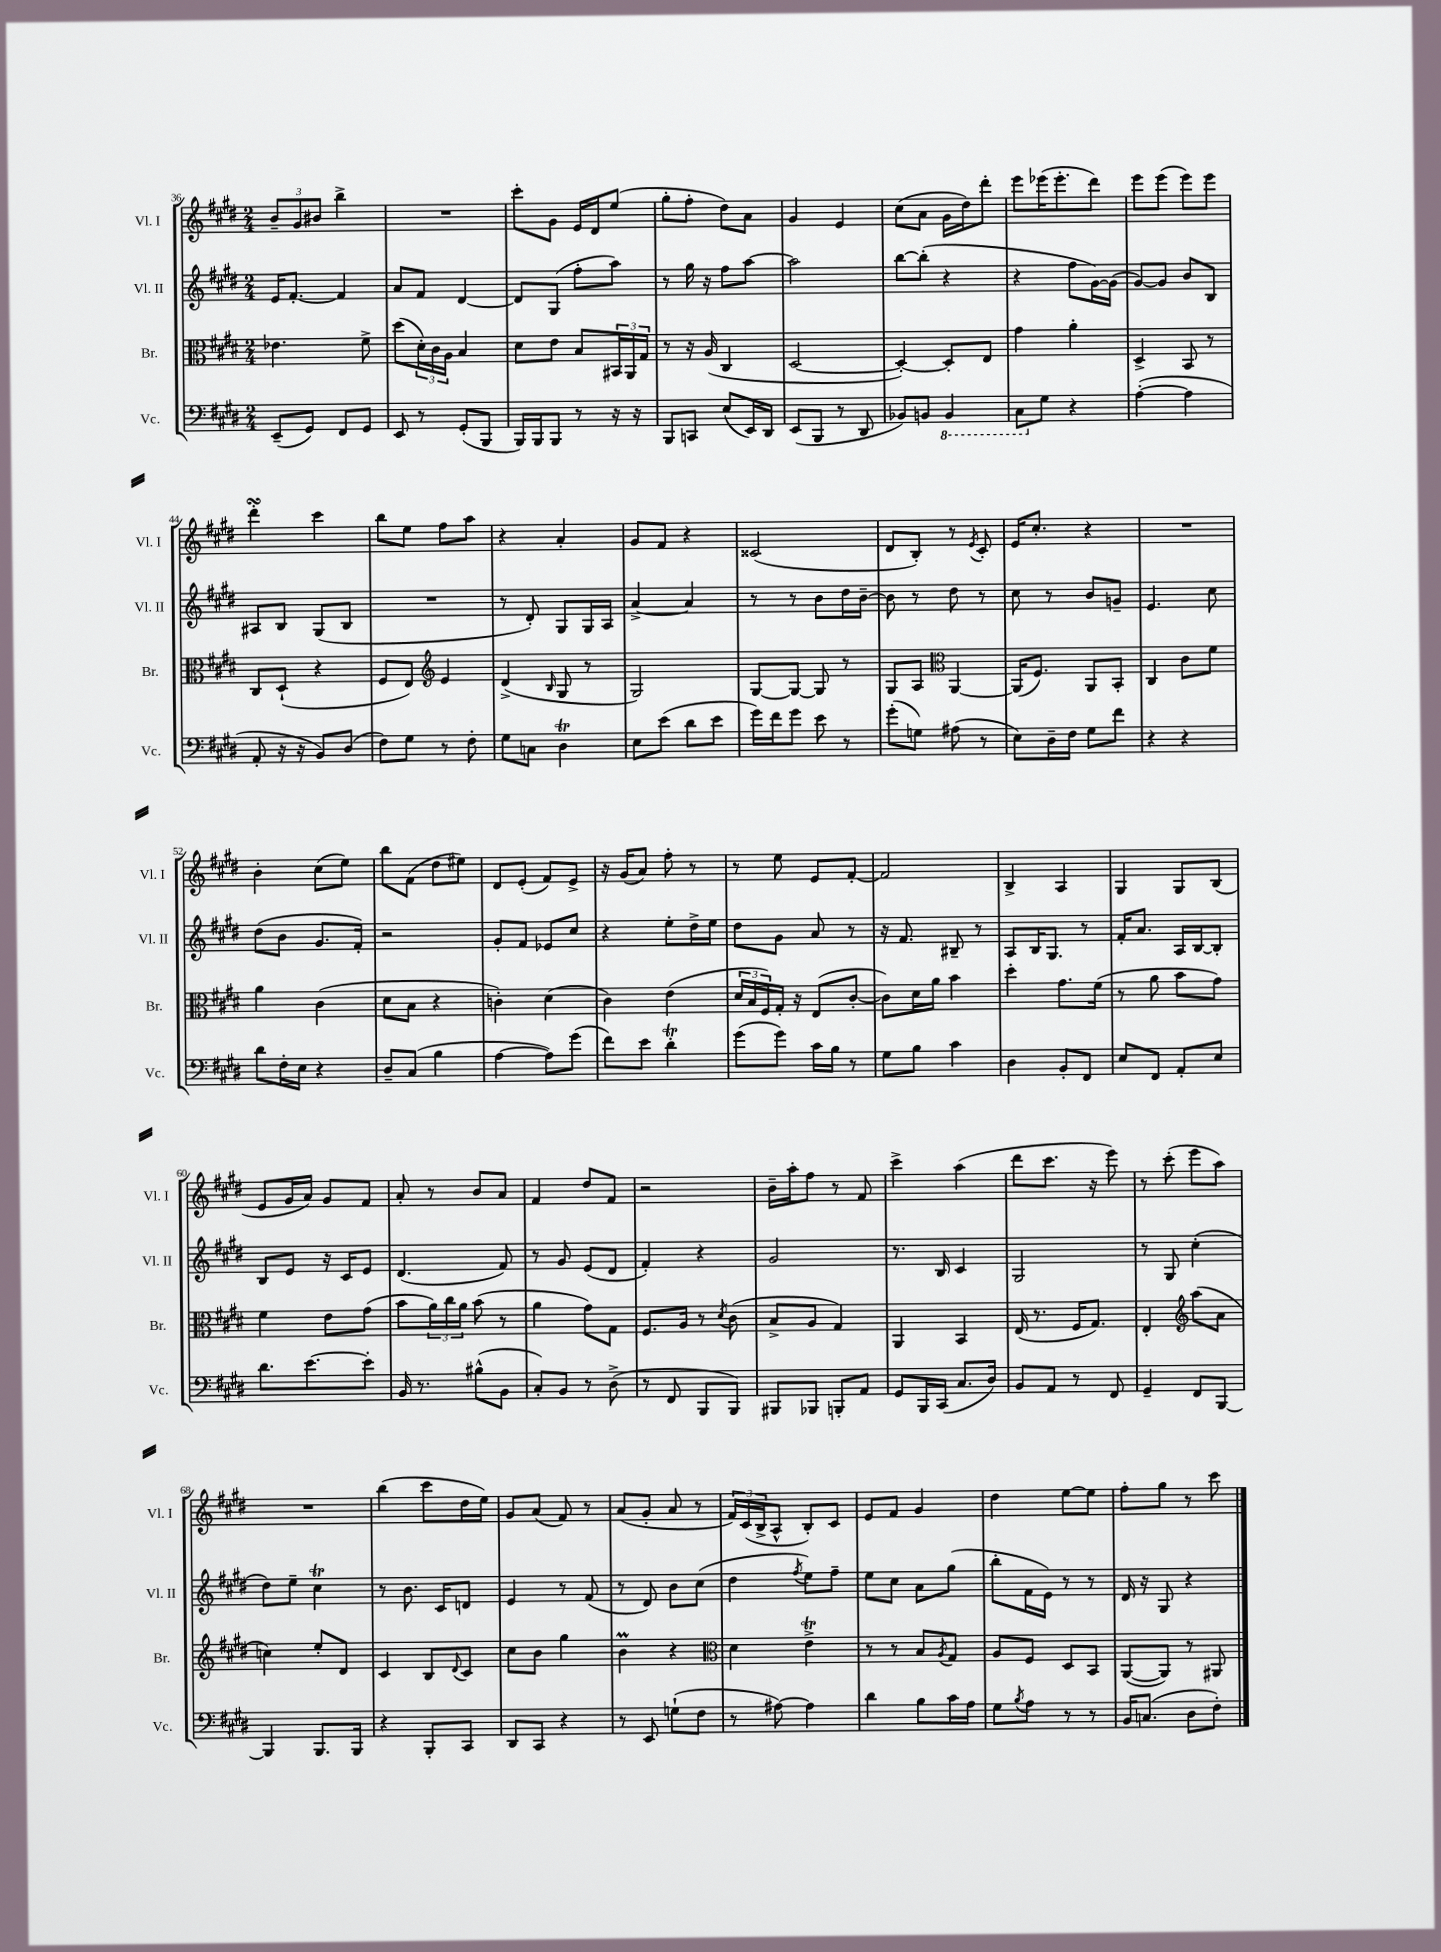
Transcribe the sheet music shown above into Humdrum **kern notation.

**kern	**kern	**kern	**kern
*part4	*part3	*part2	*part1
*staff4	*staff3	*staff2	*staff1
*I"Vc.	*I"Br.	*I"Vl. II	*I"Vl. I
*I'Vc.	*I'Br.	*I'Vl. II	*I'Vl. I
*clefF4	*clefC3	*clefG2	*clefG2
*k[f#c#g#d#]	*k[f#c#g#d#]	*k[f#c#g#d#]	*k[f#c#g#d#]
*M2/4	*M2/4	*M2/4	*M2/4
=36	=36	=36	=36
(8EE~/L	4.e-X\	16e/KL	12b~/L
.	.	[8.f#'/J	.
.	.	.	12g#/
8GG#/J)	.	.	.
.	.	.	12b#X/J
8FF#/L	.	4f#/]	4bb^\
8GG#/J	8f#^\	.	.
=37	=37	=37	=37
8EE/	(8dd#\L	8a/L	2r
8r	24d#'\L)	8f#/J	.
.	24c#\	.	.
.	24A\JJ	.	.
(8GG#'/L	4B/	[4d#/	.
8BBB/J	.	.	.
=38	=38	=38	=38
16BBB/LL)	8d#\L	8d#/L]	8ccc#'\L
16BBB/J	.	.	.
8BBB/J	8e\J	(8G#/J	8g#\J
8r	8B/L	8ff#'\L	16e/LL
.	.	.	16d#/J
16r	24BB#X/L	8aa\J)	(8ee/J
.	24AA/	.	.
16r	.	.	.
.	24G#/JJ	.	.
=39	=39	=39	=39
8BBB/L	8r	8r	8gg#'\L
8CCn/J	16r	16gg#\	8ff#'\J
.	(16A/	16r	.
(8E/L	4C#/	8ff#\L	8dd#\L)
16EE/L)	.	[8aa\J	8a\J
16DD#/JJ	.	.	.
=40	=40	=40	=40
(8EE/L	[2D#/	2aa\]	4g#/
8BBB/J	.	.	.
8r	.	.	4e/
8DD#/	.	.	.
=41	=41	=41	=41
8BB-X/L)	4D#'/_)	[8bb\L	(8cc#\L
8BBn/J	.	(8bb'\J]	8a\J
*8ba	*	*	*
4BBB/	8D#'/L]	4r	16g#\LL
.	.	.	16dd#\J)
.	8E/J	.	8ddd#'\J
=42	=42	=42	=42
8CC#\L	4g#\	4r	8eee\L
*X8ba	*	*	*
8G#\J	.	.	(16eee-X\K
.	.	.	8.eee-'\
4r	4a'\	8ff#\L	.
.	.	[16g#\L)	8ddd#\J)
.	.	(16g#\JJ]	.
=43	=43	=43	=43
([4A'\	4D#^/	[8g#/L)	8eee\L
.	.	8g#/J]	(8eee\J
4A\]	8BB/	8b/L	8eee\L)
.	8r	8B/J	8eee\J
!!LO:LB:g=z
=44	=44	=44	=44
8AA'/	8C#/L	8A#X/L	4ddd#sSsS'\
16r	(8D#`/J	8B/J	.
16r	.	.	.
8BB/L)	4r	(8G#/L	4ccc#\
(8D#/J	.	8B/J	.
=45	=45	=45	=45
8F#\L)	8F#/L	2r	8bb\L
8G#\J	8E/J)	.	8ee\J
*	*clefG2	*	*
8r	4e/	.	8ff#\L
8F#'\	.	.	8aa\J
=46	=46	=46	=46
8G#\L	(4d#^/	8r	4r
8Cn\J	.	8d#'/)	.
.	16qqB/	.	.
4D#t\	8G#/	8G#/L	4a'/
.	8r	16G#/L	.
.	.	16A/JJ	.
=47	=47	=47	=47
8E\L	2G#/)	[4a^/	8g#/L
(8e\J	.	.	8f#/J
8d#\L	.	4a/]	4r
8e\J	.	.	.
=48	=48	=48	=48
16g#\LL)	[8G#/L	8r	(2c##X/
16f#\J	.	.	.
8g#\J	8G#/J_	8r	.
8e\	8G#/]	8b\L	.
8r	8r	16dd#\L	.
.	.	[16b~\JJ	.
=49	=49	=49	=49
(8g#'\L	8G#/L	8b\]	8d#/L
8Gn\J)	8A/J	8r	8B'/J)
*	*clefC3	*	*
(8A#X\	[4AA/	8dd#\	8r
.	.	.	8qe/
8r	.	8r	8c#'/
=50	=50	=50	=50
8E\L)	(16AA/KL]	8cc#\	16e/KL
.	8.F#/J)	.	8.cc#'/J
16D#~\L	.	8r	.
16F#\JJ	.	.	.
8G#\L	8AA/L	8b/L	4r
8f#\J	8BB'/J	8gn~/J	.
=51	=51	=51	=51
4r	4C#/	4.e/	2r
4r	8c#\L	.	.
.	8f#\J	8cc#\	.
!!LO:LB:g=z
=52	=52	=52	=52
8d#\L	4a\	(8dd#\L	4b'\
16F#'\L	.	8b\J	.
16E\JJ	.	.	.
4r	(4c#\	8.g#/L	(8cc#\L
.	.	.	8ee\J)
.	.	16f#'/Jk)	.
=53	=53	=53	=53
8D#~/L	8d#\L	2r	8bb\L
(8C#/J	8B\J	.	(8f#\J
4B\	4r	.	8dd#\L
.	.	.	8ee#X\J)
=54	=54	=54	=54
[4A\	4cn'\)	8g#'/L	8d#/L
.	.	8f#/J	(8e'/J
8A\L])	(4d#\	8e-X/L	8f#/L)
(8g#\J	.	8cc#/J	8e^/J
=55	=55	=55	=55
8f#\L)	4c#\)	4r	16r
.	.	.	(16g#/KL
8e\J	.	.	8a/J)
4d#t'\	(4e\	8ee'\L	8ff#'\
.	.	16dd#^\L	8r
.	.	16ee\JJ	.
=56	=56	=56	=56
(8g#\L	24d#/LL	8dd#\L	8r
.	24B/	.	.
.	24F#/)	.	.
8g#\J)	16G#'/JJ	8g#\J	8ee\
.	16r	.	.
16c#\LL	(8E/L	8a/	8e/L
16B\JJ	.	.	.
8r	[8c#'/J	8r	[8f#'/J
=57	=57	=57	=57
8G#\L	8c#\L])	16r	2f#/]
.	.	8.f#/	.
8B\J	16d#\L	.	.
.	16a\JJ	.	.
4c#\	4b\	8B#X~/	.
.	.	8r	.
=58	=58	=58	=58
4D#\	4dd#'\	8A/L	4B^/
.	.	16B/K	.
.	.	8.G#/J	.
8BB'/L	8.g#\L	.	4A/
8FF#/J	.	8r	.
.	(16f#\Jk	.	.
=59	=59	=59	=59
8E/L	8r	16f#'/KL	4G#/
.	.	8.a/J	.
8FF#/J	8a\	.	.
8AA'/L	8b\L	16A/LL	8G#/L
.	.	[16B/J	.
8E/J	8g#\J)	8B'/J]	(8B/J
!!LO:LB:g=z
=60	=60	=60	=60
8.d#\L	4f#\	8B/L	8e/L
.	.	8e/J	16g#/L
[8.e\	.	.	16a/JJ)
.	8e\L	16r	8g#/L
.	.	16c#/KL	.
8e'\J]	(8g#\J	8e/J	8f#/J
=61	=61	=61	=61
16BB/	8b\L	(4.d#/	8a'/
8.r	.	.	.
.	24a\L)	.	8r
.	24cc#\	.	.
.	24a\JJ	.	.
(8B#X^^\L	(8b\	.	8b/L
8BB\J	8r	8f#/)	8a/J
=62	=62	=62	=62
8C#'/L)	4a\	8r	4f#/
8BB/J	.	8g#/	.
8r	8g#\L)	(8e/L	8dd#/L
(8D#^\	8G#\J	8d#/J	8f#/J
=63	=63	=63	=63
8r	8.F#/L	4f#'/)	2r
8FF#/	.	.	.
.	16A/Jk	.	.
8BBB/L	8r	4r	.
.	8qd#/	.	.
8BBB/J)	(8c#\	.	.
=64	=64	=64	=64
8BBB#X/L	8B^/L	2g#/	16b~\LL
.	.	.	16aa'\J
8BBB-X/J	8A/J	.	8ff#\J
8BBBn'/L	4G#/)	.	8r
8AA/J	.	.	8f#/
=65	=65	=65	=65
8GG#/L	4AA/	8.r	4ccc#^\
16BBB/L	.	.	.
(16CC#/JJ	.	16B/	.
8.C#/L	4BB/	4c#/	(4aa\
16D#/Jk)	.	.	.
=66	=66	=66	=66
8BB/L	(16E/	2G#/	8ddd#\L
.	8.r	.	.
8AA/J	.	.	8.ccc#\J
8r	16F#/KL	.	.
.	8.G#/J)	.	16r
8FF#/	.	.	8eee\)
=67	=67	=67	=67
4GG#~/	4E'/	8r	8r
.	.	8G#/	(8ccc#'\
*	*clefG2	*	*
8FF#/L	(8aa\L	(4cc#'\	8eee\L
[8BBB/J	8a\J	.	8aa\J)
!!LO:LB:g=z
=68	=68	=68	=68
4BBB/]	4ccn\)	8dd#\L)	2r
.	.	8ee~\J	.
8.BBB/L	8ee'/L	4cc#T\	.
.	8d#/J	.	.
16BBB/Jk	.	.	.
=69	=69	=69	=69
4r	4c#/	8r	(4bb\
.	.	8.b\	.
8BBB'/L	8B/L	.	8ccc#\L
.	.	16c#/KL	.
.	8qqd#/	.	.
8CC#/J	8c#/J	8dn/J	16dd#\L
.	.	.	16ee\JJ)
=70	=70	=70	=70
8DD#/L	8cc#\L	4e/	8g#/L
8CC#/J	8b\J	.	(8a/J
4r	4gg#\	8r	8f#/)
.	.	(8f#/	8r
=71	=71	=71	=71
8r	4bM\	8r	(8a/L
8EE/	.	8d#/)	8g#'/J
(8Gn`\L	4r	8b\L	8a/
8F#\J	.	(8cc#\J	8r
=72	=72	=72	=72
*	*clefC3	*	*
8r	4d#\	4dd#\	24f#/LL)
.	.	.	(24c#/
.	.	.	24B^/J
[8A#X\)	.	.	8A^^/J
.	.	8qff#/	.
4A#\]	4eT^\	8ee\L)	8B'/L)
.	.	8ff#~\J	8c#/J
=73	=73	=73	=73
4d#\	8r	8ee\L	8e/L
.	8r	8cc#\J	8f#/J
8B\L	8B/L	8a\L	4g#/
.	8qA/	.	.
16c#\L	8G#/J	(8gg#\J	.
16A\JJ	.	.	.
=74	=74	=74	=74
8G#\L	8A/L	8bb'\L	4dd#\
8qB/	.	.	.
8A\J	8F#/J	16f#\L	.
.	.	16e\JJ)	.
8r	8D#/L	8r	[8ee\L
8r	8BB/J	8r	8ee\J]
=75	=75	=75	=75
16BB/KL	([8AA/L	16d#/	8ff#'\L
(8.Cn/J	.	16r	.
.	8AA/J])	8G#/	8gg#\J
8D#\L	8r	4r	8r
8F#'\J)	8AA#X/	.	8ccc#\
==	==	==	==
*-	*-	*-	*-
